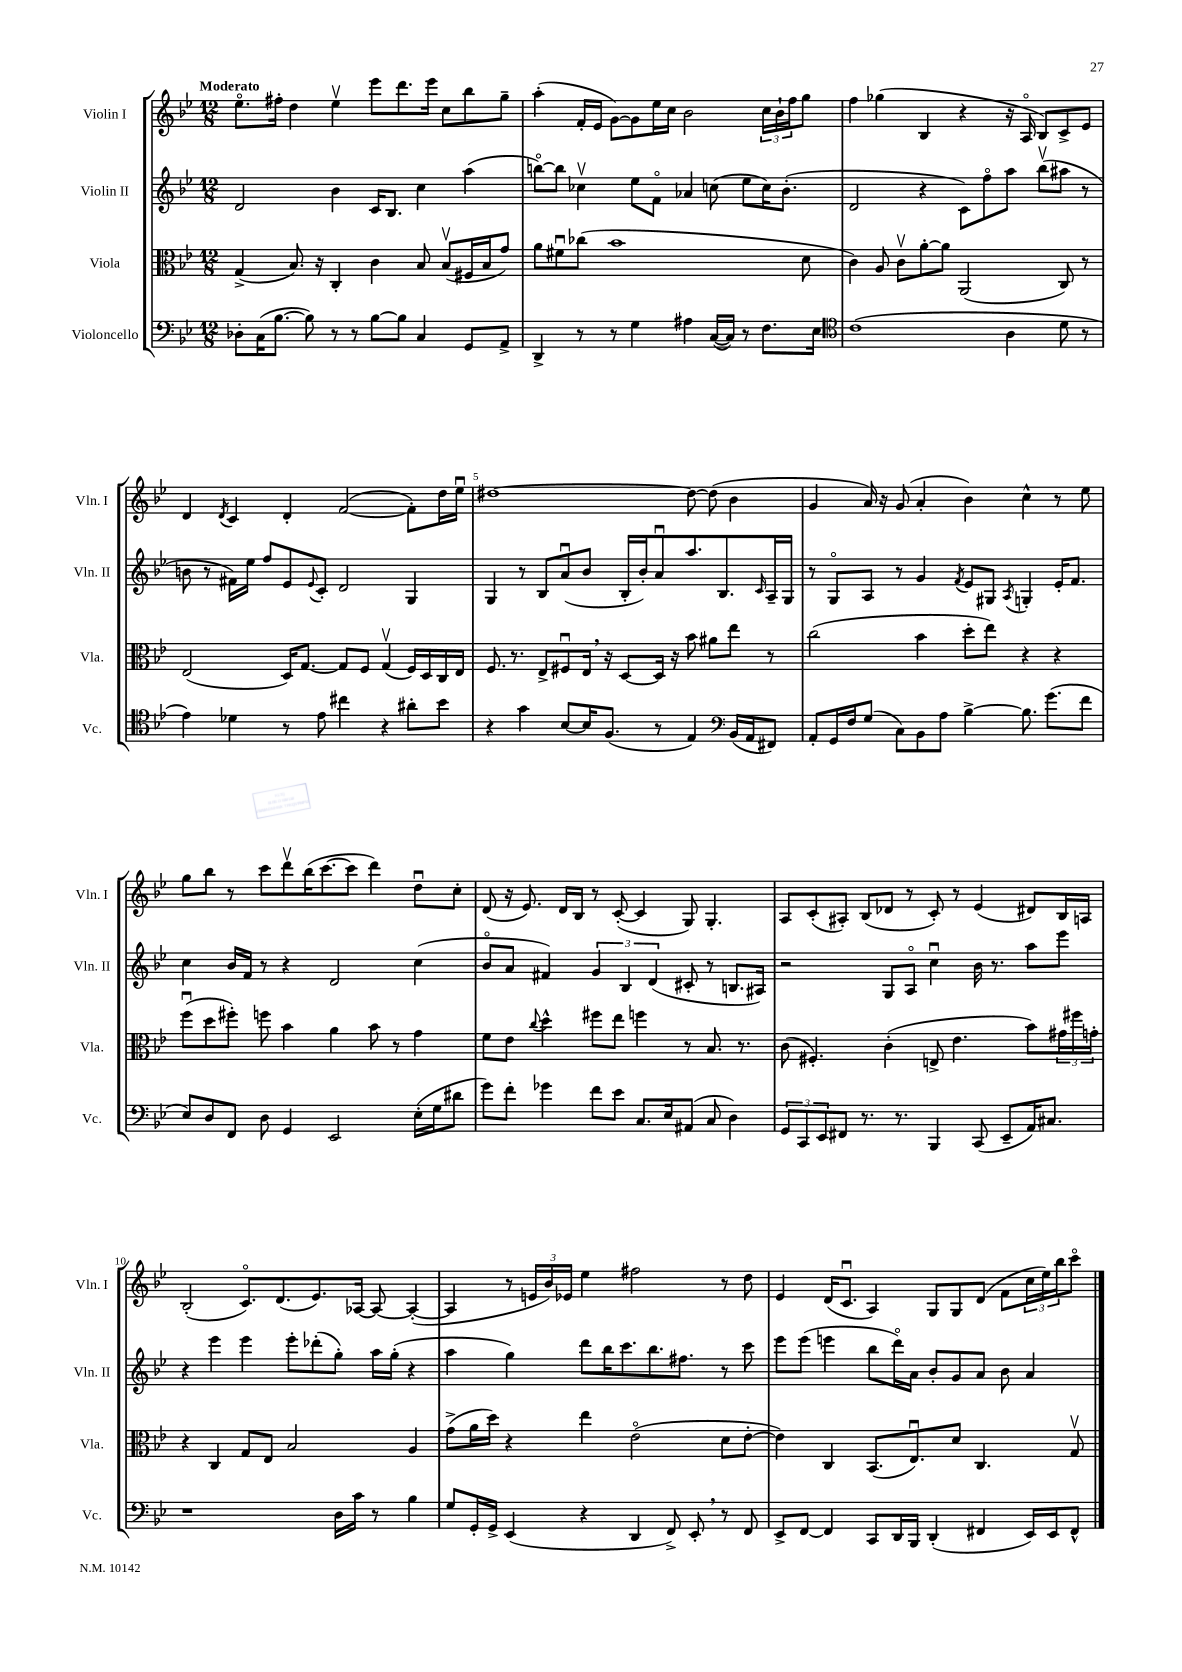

**kern	**kern	**kern	**kern
*part4	*part3	*part2	*part1
*staff4	*staff3	*staff2	*staff1
*I"Violoncello	*I"Viola	*I"Violin II	*I"Violin I
*I'Vc.	*I'Vla.	*I'Vln. II	*I'Vln. I
*clefF4	*clefC3	*clefG2	*clefG2
*k[b-e-]	*k[b-e-]	*k[b-e-]	*k[b-e-]
*M12/8	*M12/8	*M12/8	*M12/8
=1	=1	=1	=1
!	!	!	!LO:TX:a:B:t=Moderato
8D-X'\L	(4G^/	2d/	8.ee-\L
(16C\K	.	.	.
[8.B-\J	.	.	16ff#X'\Jk
.	8.B-/)	.	4dd\
8B-\])	.	.	.
.	16r	.	.
8r	4C'/	4b-\	4ee-v\
8r	.	.	.
[8B-\L	4c\	16c/KL	8eee-\L
.	.	8.B-/J	.
8B-\J]	.	.	8.ddd\
4C/	8B-/	4cc\	.
.	.	.	16eee-\Jk
.	(8B-v/L	.	8cc\L
8GG/L	16F#X/L	(4aa\	8bb-\
.	16B-/J	.	.
8AA^/J	8g/J)	.	8gg~\J
=2	=2	=2	=2
4DD^/	8a\L	[8bbn\L)	(4aa'\
.	8f#Xu\	8bb\J]	.
8r	(8cc-X\J	4cc-Xv\	16f'/LL
.	.	.	16e-/JJ
8r	1b-	.	[8g\L)
4G\	.	8ee-\L	8g\]
.	.	8f\J	16ee-\L
.	.	.	16cc\JJ
4A#X\	.	4a-X/	2b-\
([16C/LL	.	(8ccn\	.
16C/JJ])	.	.	.
8r	.	8ee-\L	.
8.F\L	.	16cc\K)	24cc\LL
.	.	.	24b-`\
.	.	(8.b-'\J	.
.	.	.	24ff\J
.	8d\	.	8gg\J
16E-\Jk	.	.	.
=3	=3	=3	=3
*clefC4	*	*	*
(1c	4c\)	2d/	4ff\
.	8A/	.	(4gg-X\
.	8cv\L	.	.
.	[8a'\	4r	4B-/
.	8a\J]	.	.
.	(2AA/	8c\L)	4r
.	.	8ff\	.
4A\	.	8aa\J	16r
.	.	.	16A/
.	.	(8bb-v\L	8B-/L)
8d\	8C/)	8aa#X\J	8c^/
8r	8r	8r	8e-/J
!!LO:LB:g=z
=4	=4	=4	=4
4e-\)	(2E-/	8bn\	4d/
.	.	8r	.
.	.	.	8qd/
4d-X\	.	16f#X\LL)	4c/
.	.	16ee-\JJ	.
.	.	8ff/L	.
8r	16D/KL)	8e-/	4d'/
.	[8.G/J	.	.
.	.	8qqe-/	.
8e-\	.	8c'/J	.
4cc#X\	8G/L]	2d/	([2f/
.	8F/J	.	.
4r	(4Gv/	.	.
8a#X'\L	16F/LL)	4G/	8f'\L])
.	16D/	.	.
8b-\J	16C/	.	16dd\L
.	16E-/JJ	.	16ee-u\JJ
=5	=5	=5	=5
4r	8.F/	4G/	[1dd#X
.	8.r	.	.
4g\	.	8r	.
.	8E-^/L	8B-/L	.
[8B-/L	8F#Xu/	(8au/	.
16B-/K]	16E-,/Jk	8b-/J	.
(8.F/J	16r	.	.
.	[8D/L	16B-'/LL	.
.	.	16b-'/J)	.
8r	16D/Jk]	8au/	.
.	16r	.	.
4E-/)	8b-\	8.aa/	8dd#\_
.	8a#X\L	.	(8dd#\]
.	.	8.B-/	.
*clefF4	*	*	*
(16BB-/LL	8ee-\J	.	4b-\
16AA/J	.	.	.
.	.	16qqc/	.
8FF#X/J)	8r	16A~/L	.
.	.	16G/JJ	.
=6	=6	=6	=6
8AA'/L	(2cc\	8r	4g/
16GG/L	.	8G/L	.
16F/J	.	.	.
(8G/J	.	8A/J	16a/)
.	.	.	16r
8C\L)	.	8r	(8g/
8BB-\	4b-\	4g/	4a'/
8A\J	.	.	.
.	.	8qf/	.
[4B-^\	8dd'\L	8e-/L	4b-\)
.	8ee-\J)	8G#X/J	.
.	.	8qA/	.
8.B-\]	4r	4Gn'/	4cc^^\
(8.g\L	.	.	.
.	4r	16e-'/KL	8r
.	.	8.f/J	.
8f\J	.	.	8ee-\
!!LO:LB:g=z
=7	=7	=7	=7
8E-/L)	(8ffu\L	4cc\	8gg\L
8D/	8dd\	.	8bb-\J
8FF/J	8ff#X'\J)	16b-/LL	8r
.	.	16f/JJ	.
8D\	8ffn\	8r	8ccc\L
4GG/	4b-\	4r	8dddv\
.	.	.	(16bb-\K
.	.	.	[8.ccc\
2EE-/	4a\	2d/	.
.	.	.	8ccc\J]
.	8b-\	.	4ddd\)
.	8r	.	.
(16E-'\LL	4g\	(4cc\	8ddu\L
16G\J	.	.	.
8d#X\J	.	.	8cc'\J
=8	=8	=8	=8
8g\L)	8f\L	8b-/L	(8d/
8f'\J	8e-\J	8a/J	16r
.	.	.	8.e-/)
.	8qqcc/	.	.
4g-X\	4dd^^\	4f#X/)	.
.	.	.	16d/LL
.	.	.	16B-/JJ
8f\L	8ff#X\L	6g/	8r
8e-\J	8ee-\J	.	([8c'/
.	.	6B-/	.
8.C/L	4ffn\	.	4c/]
.	.	(6d/	.
16E-/k	.	.	.
(8AA#X/J	8r	8c#X'/	8G/)
8C/	8.B-/	8r	4.G'/
4D\)	.	8.Bn/L	.
.	8.r	.	.
.	.	16A#X/Jk)	.
=9	=9	=9	=9
12GG/L	(8c\	2r	8A/L
12CC/	.	.	.
.	4.F#X'/)	.	(8c'/
12EE-/	.	.	.
8FF#X/J	.	.	8A#X'/J)
8.r	.	.	(8B-/L
.	(4c'\	8G/L	8d-X/J
8.r	.	.	.
.	.	8A/J	8r
4BBB-/	8En^/	4ccu\	8c'/)
.	4.e-\	.	8r
(8CC/	.	16b-\	(4e-/
.	.	8.r	.
8EE-~/L	.	.	.
16AA/K)	8b-\L)	8aa\L	8d#X/L)
8.C#X/J	.	.	.
.	24g#X\L	8eee-\J	16B-/L
.	24ff#X\	.	.
.	.	.	16An/JJ
.	24gn'\JJ	.	.
!!LO:LB:g=z
=10	=10	=10	=10
1r	4r	4r	(2B-'/
.	4C/	4eee-\	.
.	8G/L	4eee-\	8.c/L)
.	8E-/J	.	.
.	.	.	(8.d/
.	2B-/	8eee-'\L	.
.	.	(8ddd-X'\	8.e-/)
16D\LL	.	8gg'\J)	.
16c\JJ	.	.	[16A-X/Jk
8r	.	16aa\LL	8A-/_
.	.	(16gg'\JJ	.
4B-\	4A/	4r	(4A-'/_
=11	=11	=11	=11
8G/L	(8g^\L	4aa\	4A-/]
16GG'/L	16a\L	.	.
16GG^/JJ	16dd\JJ)	.	.
(4EE-/	4r	4gg\)	8r
.	.	.	24en/LL
.	.	.	24b-/)
.	.	.	24e-X/JJ
4r	4ee-\	8ddd\L	4ee-\
.	.	16bb-\K	.
.	.	8.ccc\	.
4DD/	(2e-\	.	2ff#X\
.	.	8.bb-\	.
8FF^/)	.	.	.
.	.	8.ff#X\J	.
8EE-',/	.	.	.
8r	8d\L	8r	8r
8FF/	[8e-'\J	8ccc\	8dd\
=12	=12	=12	=12
8EE-^/L	4e-\])	8eee-\L	4e-/
[8FF/J	.	(8eee-\J	.
4FF/]	4C/	4eeen\	(16d/KL
.	.	.	8.cu/J
8CC/L	(8.BB-/L	8bb-\L	4A/)
16DD/L	.	16ddd\L)	.
16BBB-/JJ	8.E-u/)	16a\JJ	.
(4DD'/	.	8b-'/L	8G/L
.	8d/J	8g/	8G/
4FF#X/	4.C/	8a/J	(8d/J
.	.	8b-\	8f\L
16EE-/LL)	.	4a/	24cc\L
.	.	.	24ee-\)
16EE-/J	.	.	.
.	.	.	24bb-\J
8FF#^^/J	8Gv/	.	8ccc\J
==	==	==	==
*-	*-	*-	*-
